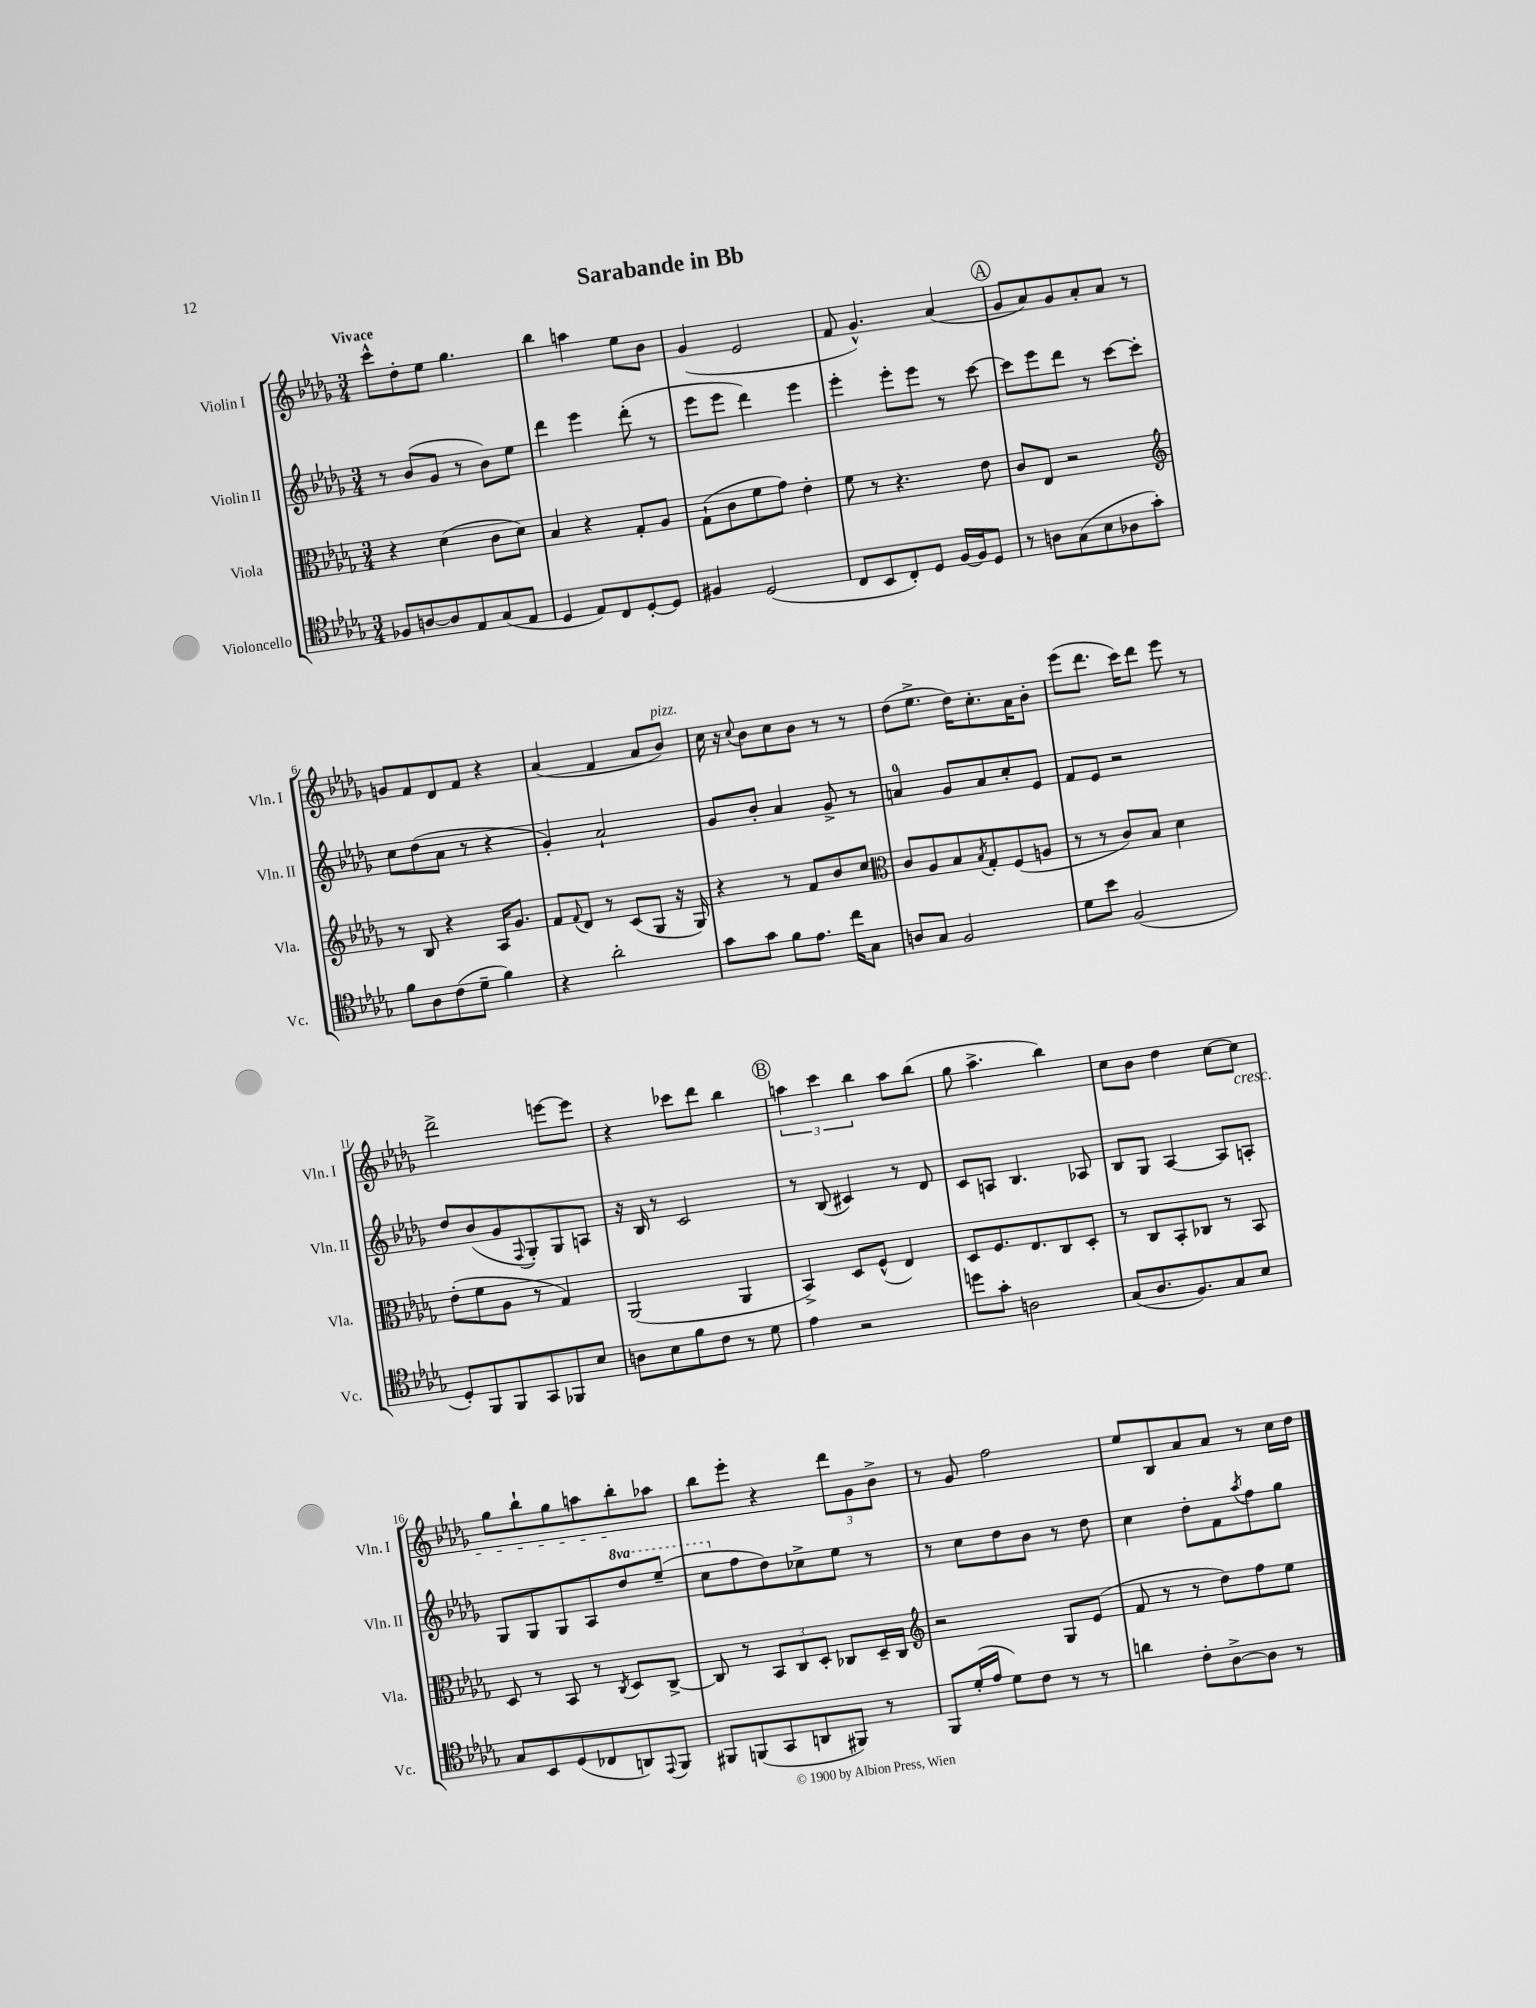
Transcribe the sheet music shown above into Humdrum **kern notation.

**kern	**kern	**kern	**kern
*part4	*part3	*part2	*part1
*staff4	*staff3	*staff2	*staff1
*I"Violoncello	*I"Viola	*I"Violin II	*I"Violin I
*I'Vc.	*I'Vla.	*I'Vln. II	*I'Vln. I
*clefC4	*clefC3	*clefG2	*clefG2
*k[b-e-a-d-g-]	*k[b-e-a-d-g-]	*k[b-e-a-d-g-]	*k[b-e-a-d-g-]
*M3/4	*M3/4	*M3/4	*M3/4
=1	=1	=1	=1
!	!	!	!LO:TX:a:B:t=Vivace
8F-X/L	4r	8r	8ccc^^\L
[8An/	.	(8b-/L	8dd-'\
8A/]	(4d-\	8g-/J	8ee-\J
8E-/	.	8r	4.gg-\
(8G-/	8c\L	8b-\L)	.
8E-/J	8d-\J)	8ee-\J	.
=2	=2	=2	=2
4D-/	4B-/	4ddd-\	4bb-\
8E-/L)	4r	4eee-\	4aan\
8C/	.	.	.
[8D-'/	8G-'/L	(8ddd-'\	8ee-\L
8D-/J]	8A-/J	8r	8b-\J
=3	=3	=3	=3
4F#X/	(8G-`\L	8eee-\L	(4g-/
.	8c\	8eee-\J	.
(2D-/	8f\	4ddd-\)	2e-/
.	8g-\J)	.	.
.	4e-'\	4eee-\	.
=4	=4	=4	=4
8C/L	8f\	4eee-'\	8f/
8BB-/	8r	.	4.g-^^/)
8C'/)	4.r	8eee-'\L	.
8D-/J	.	8eee-\J	.
[16F/LL	.	8r	(4a-/
16F/J]	.	.	.
8D-/J	8e-\	[8ccc\	.
!!LO:REH:place=s1:t=A
=5	=5	=5	=5
8r	8c/L	8ccc\L]	8g-/L
8An\L	8E-/J	8eee-\	8a-/)
(8G-\	2r	8ddd-\J	8g-/
8B-\	.	8r	8a-'/
8A-X\	.	[8ccc\L	8a-/J
8g-'\J)	.	8ccc'\J]	8r
!!LO:LB:g=z
=6	=6	=6	=6
*	*clefG2	*	*
8f\L	8r	8cc\L	8gn/L
8A-\	8B-/	(8dd-\	8f/
(8c\	4r	8a-\J	8d-/
8d-~\J	.	8r	8f/J
4f\)	16A-/KL	4r	4r
.	8.g-/J	.	.
=7	=7	=7	=7
4r	8f/L	4g-'/)	(4a-/
.	8qqf/	.	.
.	8d-/J	.	.
2a-'\	8r	2a-`/	4f/
.	(8c/L	.	.
.	8G-/J	.	8a-/L
!	!	!	!LO:TX:a:i:t=pizz.
.	16r	.	8b-/J)
.	16G-/)	.	.
=8	=8	=8	=8
8g-\L	4r	8g-/L	16cc\
.	.	.	16r
.	.	.	8qqcc/
8g-\J	.	8b-'/J	8b-\L
8f\L	8r	4a-/	8cc\
8.e-\J	8f/L	.	8b-\J
.	8b-/	8g-^/	8r
16cc\KL	.	.	.
8G-\J	8cc/J	8r	8r
=9	=9	=9	=9
*	*clefC3	*	*
8An/L	8c/L	4an/	(8dd-\L
8G-/J	8A-/	.	8.ee-^\J
2F/	8B-/	8g-/L	.
.	.	.	16dd-\KL)
.	8qB-/	.	.
.	8G-'/	8a/	8.cc'\
.	(8F/	8cc'/	.
.	.	.	16a-\K
.	8An/J	8e-/J	8b-'\J
=10	=10	=10	=10
8d-\L	8r	8f/L	(8eee-\L
8b-\J	8r	8e-/J	8.ddd-\J
(2F/	8c/L)	2r	.
.	.	.	16ccc\KL)
.	8B-/J	.	8ddd-\J
.	4d-\	.	8eee-\
.	.	.	8r
!!LO:LB:g=z
=11	=11	=11	=11
8D-'/L)	(8e-'\L	8dd-/L	2ddd-^\
8FF/	8f\	(8b-/	.
8FF/	8A-\J	8g-/	.
.	.	8qqF/	.
8GG-/	8r	8G-'/)	.
8FF-X/	4G-/)	8G-/	[8eeen\L
8B-/J	.	8An/J	8eee\J]
=12	=12	=12	=12
8An\L	(2AA-/	16r	4r
.	.	16B-/	.
8B-\	.	8r	.
8f\	.	2c/	8ccc-X\L
8c\J	.	.	8ddd-\J
8r	4AA-/	.	4bb-\
8d-\	.	.	.
!!LO:REH:place=s1:t=B
=13	=13	=13	=13
4e-\	4BB-^/)	8r	6aan\
.	.	(8B-/	.
.	.	.	6ccc\
2r	8D-/L	4c#X/)	.
.	.	.	6bb-\
.	(8F^^/J	.	.
.	4E-/)	8r	8aa\L
.	.	8d-/	(8bb-\J
=14	=14	=14	=14
8ddn\L	8D-/L	8c/L	8gg-\
8g-'\J	8.F/	8An/J	4.aa-^\
2An\	.	4.B-/	.
.	8.E-/	.	.
.	8C/	.	4bb-\)
.	8D-'/J	8A-X/	.
=15	=15	=15	=15
(8G-/L	8r	8B-/L	8cc\L
8.A-/	8C/L	8G-/J	8b-\J
.	8BB-'/	[4A-/	4dd-\
8.F/)	.	.	.
.	8C-X/J	.	.
8G-/	8r	8A-/L]	[8cc\L
!	!	!	!LO:TX:b:i:t=cresc.
8B-/J	8BB-/	8An'/J	8cc\J]
!!LO:LB:g=z
=16	=16	=16	=16
8G-/L	8D-/	8G-/L	8gg-\L
8BB-/	8r	8G-/	8bb-`\
(8D-/	8BB-/	8G-/	8gg-\
8C-X/	8r	8A-/	8aan\
.	8qC/	.	.
*	*	*8va	*
8AAn/)	8D-/L	8ddd-/	8bb-'\
8qqEE-/	.	.	.
8FF/J	[8C^/J	(8eee-~/J	8aa-X\J
=17	=17	=17	=17
8FF#X/L	8C/]	8ccc\L	8bb-\L
*	*	*X8va	*
(8FFn/	8r	8ff\	8eee-'\J
8GG-/	12BB-/L	8dd-\)	4r
.	12C/	.	.
8AAn/	.	8cc-X^\	.
.	12D-'/J	.	.
8FF#X/J)	8C-X/L	8ee-\J	12ddd-\L
.	.	.	12g-\
8r	16D-~/L	8r	.
.	.	.	12b-^\J
.	16C-/JJ	.	.
=18	=18	=18	=18
*	*clefG2	*	*
8FF/L	2r	8r	8r
(16d-'/L	.	8cc\L	8g-/
16e-/JJ	.	.	.
8d-\L)	.	8dd-\	2ff\
8c\J	.	8b-\J	.
8r	8G-/L	8r	.
8r	(8e-/J	8dd-\	.
=19	=19	=19	=19
4an\	8f/	4cc\	8ee-/L
.	8r	.	8B-/
8c'\L	8r	8dd-'\L	8a-/
[8A-^\	8dd-\L)	8f\	8a-/J
.	.	8qaa-/	.
8A-\J]	8ff\	8ff\	8r
8r	8ee-\J	8gg-\J	16cc\LL
.	.	.	16dd-\JJ
==	==	==	==
*-	*-	*-	*-
